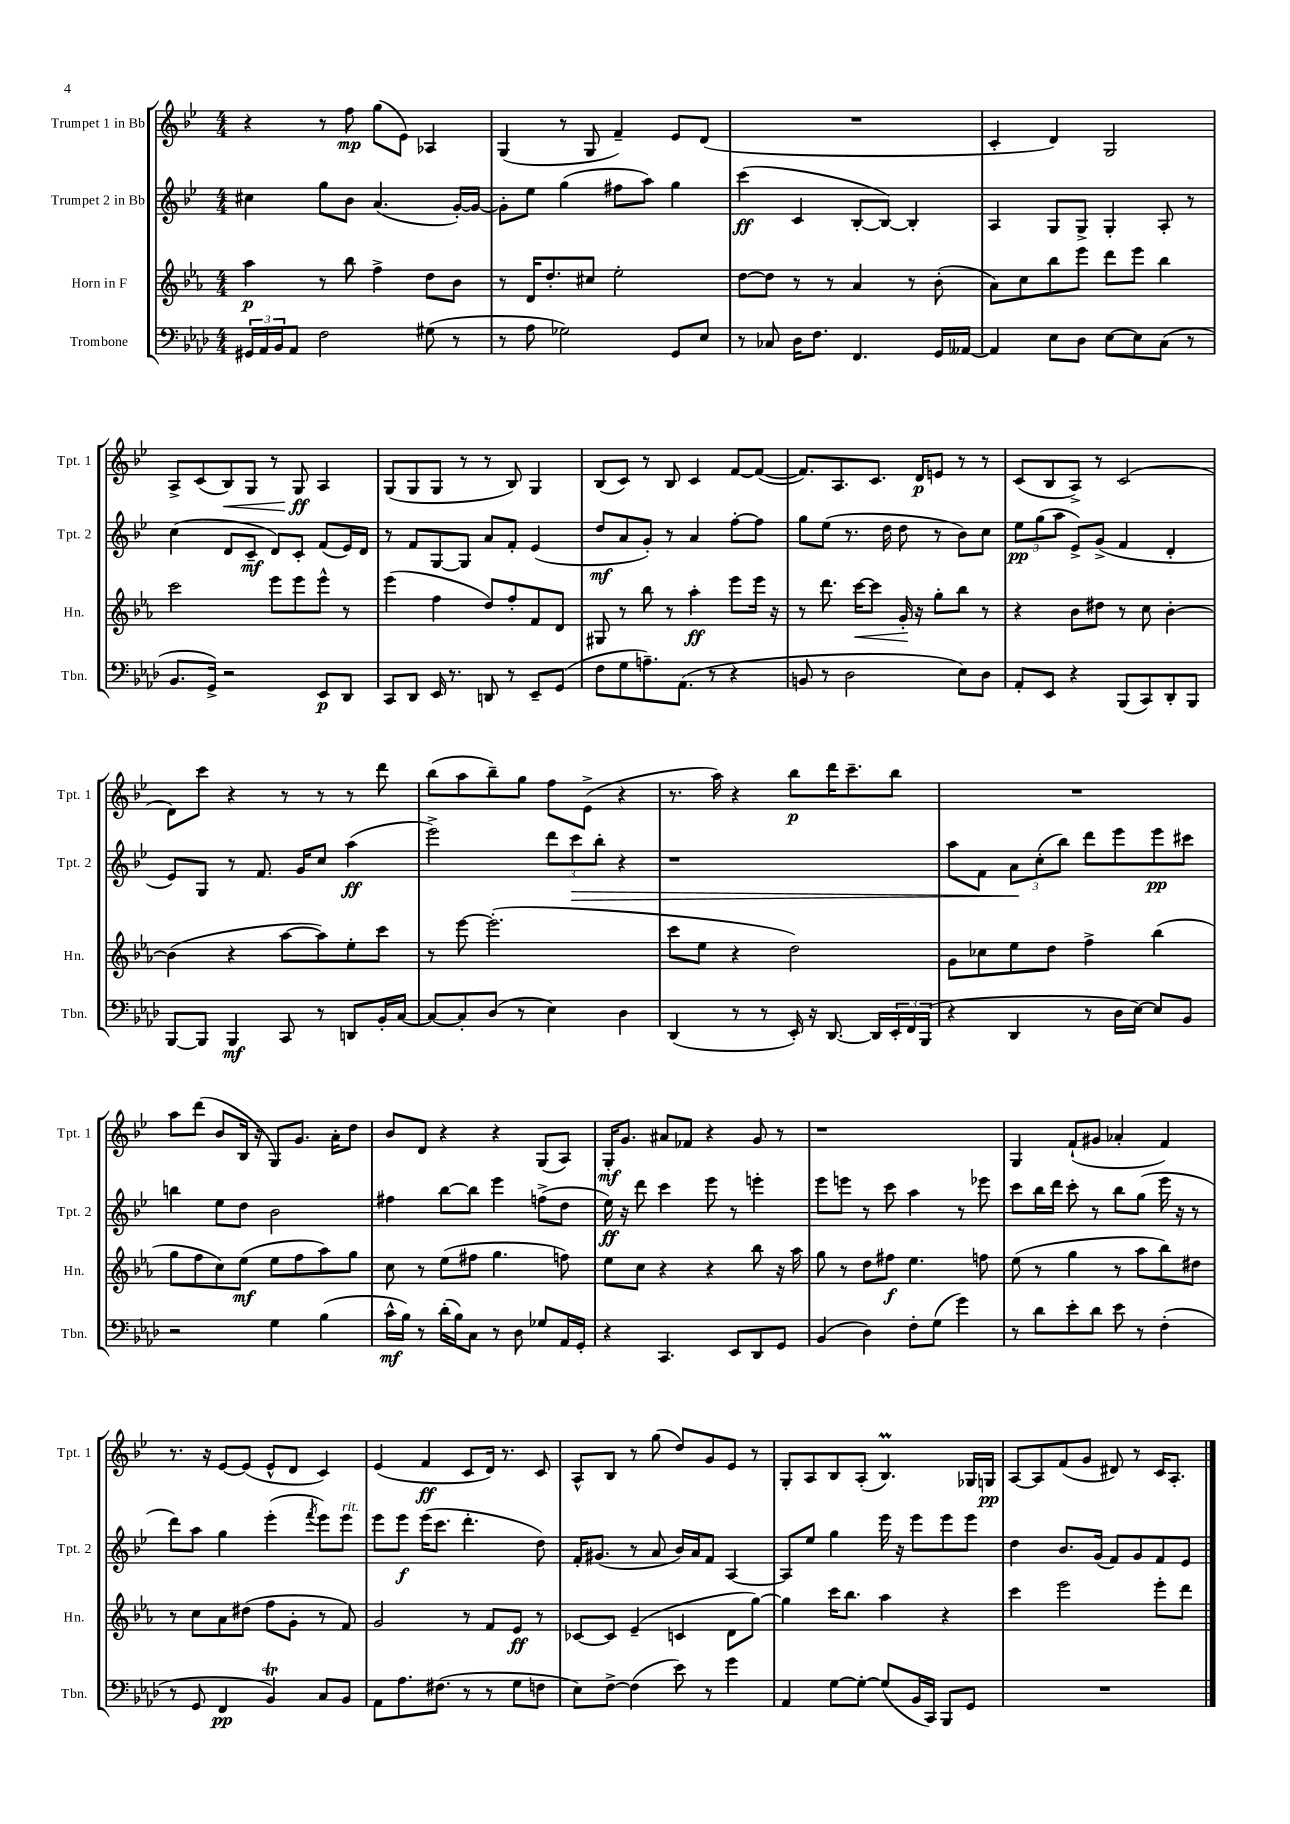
<<
\new StaffGroup <<
\new Staff = "s0" \with { instrumentName = "Trumpet 1 in Bb" shortInstrumentName = "Tpt. 1" } {
    \clef treble \key bes \major \numericTimeSignature \time 4/4
    r4 r8 f''8\mp g''8( ees'8) aes4 |
    g4( r8 g8 f'4--) ees'8 d'8( |
    R1 |
    c'4-. d'4) g2 |
    a8-> c'8( bes8\<) g8 r8 g8\ff\! a4 |
    g8( g8 g8 r8 r8 bes8) g4 |
    bes8( c'8) r8 bes8 c'4 f'8~ f'8~( |
    f'8.) a8. c'8. d'16\p e'8 r8 r8 |
    c'8( bes8 a8->) r8 c'2( |
    d'8) c'''8 r4 r8 r8 r8 d'''8 |
    bes''8( a''8 bes''8--) g''8 f''8 ees'8->( r4 |
    r8. a''16) r4 bes''8\p d'''16 c'''8.-- bes''8 |
    R1 |
    a''8 d'''8( bes'8 bes16 r16 g8) g'8. a'16-. d''8 |
    bes'8 d'8 r4 r4 g8( a8) |
    g16-.\mf g'8. ais'8 fes'8 r4 g'8 r8 |
    r1 |
    g4 f'8-!( gis'8 aes'4-. f'4) |
    r8. r16 ees'8~ ees'8( ees'8-^ d'8 c'4) |
    ees'4( f'4\ff c'8 d'16) r8. c'8 |
    a8-^ bes8 r8 g''8( d''8) g'8 ees'8 r8 |
    g8-. a8 bes8 a8-.( bes4.\prall) ges16 g16\pp |
    a8~ a8 f'8( g'8 dis'8) r8 c'16 a8.-. \bar "|." |
}
\new Staff = "s1" \with { instrumentName = "Trumpet 2 in Bb" shortInstrumentName = "Tpt. 2" } {
    \clef treble \key bes \major \numericTimeSignature \time 4/4
    cis''4 g''8 bes'8 a'4.( g'16~-.) g'16~ |
    g'8-. ees''8 g''4( fis''8 a''8) g''4 |
    c'''4\ff( c'4 bes8~-. bes8~) bes4-. |
    a4 g8 g8-> g4-. a8-. r8 |
    c''4( d'8 c'8--\mf d'8) c'8-. f'8( ees'16) d'16 |
    r8 f'8 g8~ g8 a'8 f'8-. ees'4( |
    d''8\mf a'8 g'8-.) r8 a'4 f''8~-. f''8 |
    g''8 ees''8( r8. d''16 d''8 r8 bes'8) c''8 |
    \tuplet 3/2 { ees''8\pp g''8( a''8 } ees'8->) g'8->( f'4 d'4-. |
    ees'8) g8 r8 f'8. g'16 c''8 a''4\ff( |
    ees'''2->) \tuplet 3/2 { d'''8 c'''8\> bes''8-. } r4 |
    r1 |
    a''8 f'8 \tuplet 3/2 { a'8\! c''8-.( bes''8) } d'''8 ees'''8 ees'''8\pp cis'''8 |
    b''4 ees''8 d''8 bes'2 |
    fis''4 bes''8~ bes''8 ees'''4 f''8->( d''8 |
    ees''16\ff) r16 d'''8 c'''4 ees'''8 r8 e'''4-. |
    ees'''8 e'''8 r8 c'''8 a''4 r8 ees'''8 |
    c'''8 bes''16 d'''16 c'''8-. r8 bes''8 g''8( ees'''16 r16 r8 |
    d'''8) a''8 g''4 ees'''4-.( \acciaccatura { f'''8 } ees'''8) ees'''8^\markup { \italic "rit." } |
    ees'''8 ees'''8\f ees'''16( c'''8. d'''4.-. d''8) |
    f'16-. gis'8.( r8 a'8 bes'16) a'16 f'8 a4~ |
    a8 ees''8 g''4 ees'''16 r16 ees'''8 ees'''8 ees'''8 |
    d''4 bes'8. g'16( f'8) g'8 f'8 ees'8 \bar "|." |
}
\new Staff = "s2" \with { instrumentName = "Horn in F" shortInstrumentName = "Hn." } {
    \clef treble \key ees \major \numericTimeSignature \time 4/4
    aes''4\p r8 bes''8 f''4-> d''8 bes'8 |
    r8 d'16 d''8.-. cis''8 ees''2-. |
    d''8~ d''8 r8 r8 aes'4 r8 bes'8-.( |
    aes'8) c''8 bes''8 ees'''8 d'''8 ees'''8 bes''4 |
    c'''2 ees'''8 ees'''8 ees'''8-^ r8 |
    ees'''4( f''4 d''8) f''8-. f'8 d'8 |
    gis8 r8 bes''8 r8 aes''4-.\ff ees'''8 ees'''16 r16 |
    r8 d'''8. c'''16~\< c'''8 g'16-.\! r16 g''8-. bes''8 r8 |
    r4 bes'8 dis''8 r8 c''8 bes'4~-. |
    bes'4( r4 aes''8~ aes''8) ees''8-. c'''8 |
    r8 ees'''8~ ees'''2.-.( |
    c'''8 ees''8 r4 d''2) |
    g'8 ces''8 ees''8 d''8 f''4-> bes''4( |
    g''8 f''8 c''8) ees''8\mf( ees''8 f''8 aes''8) g''8 |
    c''8 r8 ees''8( fis''8 g''4. f''8) |
    ees''8 c''8 r4 r4 bes''8 r16 aes''16 |
    g''8 r8 d''8 fis''8\f ees''4. f''8 |
    ees''8( r8 g''4 r8 aes''8 bes''8) dis''8 |
    r8 c''8 aes'8 dis''8( f''8 g'8-. r8 f'8) |
    g'2 r8 f'8 ees'8\ff r8 |
    ces'8~ ces'8 ees'4--( c'4 d'8 g''8~) |
    g''4 c'''16 bes''8. aes''4 r4 |
    c'''4 ees'''2 ees'''8-. d'''8 \bar "|." |
}
\new Staff = "s3" \with { instrumentName = "Trombone" shortInstrumentName = "Tbn." } {
    \clef bass \key aes \major \numericTimeSignature \time 4/4
    \tuplet 3/2 { gis,16 aes,16 bes,16 } aes,8 f2 gis8( r8 |
    r8 aes8 ges2) g,8 ees8 |
    r8 ces8 des16 f8. f,4. g,16 aeses,16~ |
    aeses,4 ees8 des8 ees8~ ees8 c8( r8 |
    bes,8. g,16->) r2 ees,8\p des,8 |
    c,8 des,8 ees,16 r8. d,8 r8 ees,8-- g,8( |
    f8 g8 a8.--) aes,8.( r8 r4 |
    b,8 r8 des2 ees8) des8 |
    aes,8-. ees,8 r4 bes,,8( c,8) des,8-. bes,,8 |
    bes,,8~ bes,,8 bes,,4\mf c,8 r8 d,8 bes,16-. c16~ |
    c8~ c8-. des8( r8 ees4) des4 |
    des,4( r8 r8 ees,16-.) r16 des,8.~ des,16 \tuplet 3/2 { ees,16-. f,16 bes,,16( } |
    r4 des,4 r8 des16 ees16~) ees8 bes,8 |
    r2 g4 bes4( |
    c'16-^\mf bes16) r8 des'16-.( bes16) c8 r8 des8 ges8 aes,16 g,16-. |
    r4 c,4. ees,8 des,8 g,8 |
    bes,4( des4) f8-. g8( g'4) |
    r8 des'8 ees'8-. des'8 ees'8 r8 f4-.( |
    r8 g,8 f,4\pp bes,4\trill) c8 bes,8 |
    aes,8 aes8. fis8.( r8 r8 g8 f8 |
    ees8) f8~-> f4( ees'8) r8 g'4 |
    aes,4 g8~ g8~-. g8( bes,16 c,16) bes,,8 g,8 |
    R1 \bar "|." |
}
>>
>>
\layout { \context { \Score \remove "Bar_number_engraver" } }
